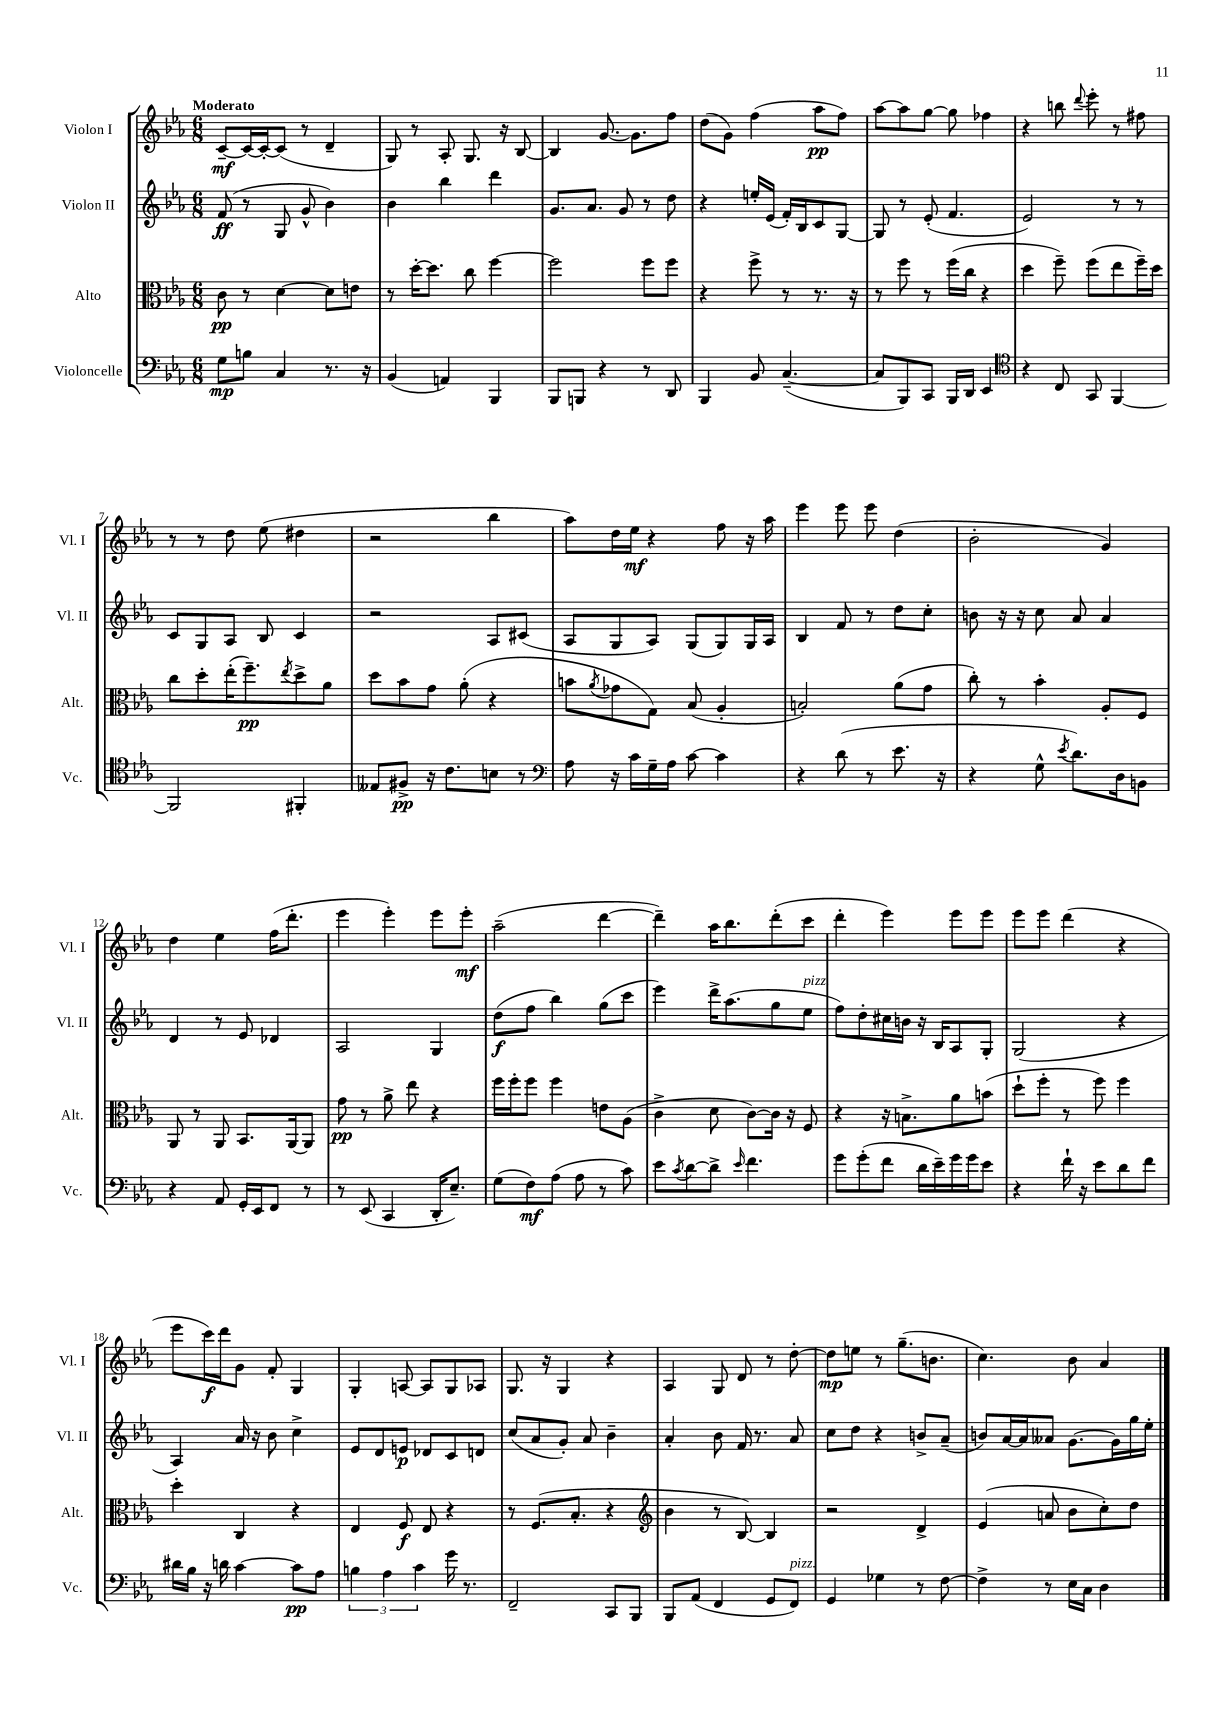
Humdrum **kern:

**kern	**dynam	**kern	**dynam	**kern	**dynam	**kern	**dynam
*part4	*part4	*part3	*part3	*part2	*part2	*part1	*part1
*staff4	*staff4	*staff3	*staff3	*staff2	*staff2	*staff1	*staff1
*I"Violoncelle	*	*I"Alto	*	*I"Violon II	*	*I"Violon I	*
*I'Vc.	*	*I'Alt.	*	*I'Vl. II	*	*I'Vl. I	*
*clefF4	*	*clefC3	*	*clefG2	*	*clefG2	*
*k[b-e-a-]	*	*k[b-e-a-]	*	*k[b-e-a-]	*	*k[b-e-a-]	*
*M6/8	*	*M6/8	*	*M6/8	*	*M6/8	*
=1	=1	=1	=1	=1	=1	=1	=1
!	!	!	!	!	!	!LO:TX:a:B:t=Moderato	!
8G\L	mp	8c\	pp	(8f/	ff	[8c~/L	mf
8Bn\J	.	8r	.	8r	.	16c/L_	.
.	.	.	.	.	.	16c'/J_	.
4C/	.	[4d\	.	8G/	.	(8c/J]	.
.	.	.	.	8g^^/	.	8r	.
8.r	.	8d\L]	.	4b-\)	.	4d~/	.
.	.	8en\J	.	.	.	.	.
16r	.	.	.	.	.	.	.
=2	=2	=2	=2	=2	=2	=2	=2
(4BB-/	.	8r	.	4b-\	.	8G/)	.
.	.	[16dd'\KL	.	.	.	8r	.
.	.	8.dd\J]	.	.	.	.	.
4AAn/)	.	.	.	4bb-\	.	8A-'/	.
.	.	8cc\	.	.	.	8.G/	.
4BBB-/	.	[4ff\	.	4ddd\	.	.	.
.	.	.	.	.	.	16r	.
.	.	.	.	.	.	[8B-/	.
=3	=3	=3	=3	=3	=3	=3	=3
8BBB-/L	.	2ff\]	.	8.g/L	.	4B-/]	.
8BBBn/J	.	.	.	.	.	.	.
.	.	.	.	8.a-/J	.	.	.
4r	.	.	.	.	.	[8.g/	.
.	.	.	.	8g/	.	.	.
.	.	.	.	.	.	8.g\L]	.
8r	.	8ff\L	.	8r	.	.	.
8DD/	.	8ff\J	.	8dd\	.	8ff\J	.
=4	=4	=4	=4	=4	=4	=4	=4
4BBB-/	.	4r	.	4r	.	(8dd\L	.
.	.	.	.	.	.	8g\J)	.
8BB-/	.	8ff^\	.	16een'/LL	.	(4ff\	.
.	.	.	.	(16e-/JJ	.	.	.
([4.C~/	.	8r	.	16f'/LL)	.	.	.
.	.	.	.	16B-/J	.	.	.
.	.	8.r	.	8c/	.	8aa-\L	pp
.	.	.	.	[8G/J	.	8ff\J)	.
.	.	16r	.	.	.	.	.
=5	=5	=5	=5	=5	=5	=5	=5
8C/L]	.	8r	.	8G/]	.	[8aa-\L	.
8BBB-/)	.	8ff\	.	8r	.	8aa-\]	.
8CC/J	.	8r	.	(8e-'/	.	[8gg\J	.
16BBB-/LL	.	(16ff\LL	.	4.f/	.	8gg\]	.
16DD/JJ	.	16cc\JJ	.	.	.	.	.
4EE-/	.	4r	.	.	.	4ff-X\	.
=6	=6	=6	=6	=6	=6	=6	=6
*clefC4	*	*	*	*	*	*	*
4r	.	4dd\	.	2e-/)	.	4r	.
8C/	.	8ff~\)	.	.	.	8bbn\	.
.	.	.	.	.	.	8qqddd/	.
8GG/	.	(8ff\L	.	.	.	8eee-'\	.
[4FF/	.	8ee-\	.	8r	.	8r	.
.	.	16ff~\L)	.	8r	.	8ff#X\	.
.	.	16dd\JJ	.	.	.	.	.
!!LO:LB:g=z
=7	=7	=7	=7	=7	=7	=7	=7
2FF/]	.	8cc\L	.	8c/L	.	8r	.
.	.	8dd'\	.	8G/	.	8r	.
.	.	(16ee-'\K	.	8A-/J	.	8dd\	.
.	.	8.ff~\)	pp	.	.	.	.
.	.	.	.	8B-/	.	(8ee-\	.
.	.	8qee-/	.	.	.	.	.
4FF#X'/	.	8dd^\	.	4c/	.	4dd#X\	.
.	.	8a-\J	.	.	.	.	.
=8	=8	=8	=8	=8	=8	=8	=8
8E--X/L	.	8dd\L	.	2r	.	2r	.
8F#X^/J	pp	8b-\	.	.	.	.	.
16r	.	8g\J	.	.	.	.	.
8.c\L	.	.	.	.	.	.	.
.	.	(8a-'\	.	.	.	.	.
8Bn\J	.	4r	.	8A-/L	.	4bb-\	.
8r	.	.	.	(8c#X/J	.	.	.
=9	=9	=9	=9	=9	=9	=9	=9
*clefF4	*	*	*	*	*	*	*
8A-\	.	8bn\L	.	8A-/L	.	8aa-\L)	.
.	.	8qa-/	.	.	.	.	.
16r	.	8g-X\	.	8G/	.	16dd\L	.
16c\LL	.	.	.	.	.	16ee-\JJ	mf
16G~\	.	8G\J)	.	8A-/J)	.	4r	.
16A-\JJ	.	.	.	.	.	.	.
[8c\	.	(8B-/	.	(8G/L	.	.	.
4c\]	.	4A-'/	.	8G/)	.	8ff\	.
.	.	.	.	16G/L	.	16r	.
.	.	.	.	16A-/JJ	.	16aa-\	.
=10	=10	=10	=10	=10	=10	=10	=10
4r	.	2Bn'/)	.	4B-/	.	4eee-\	.
(8d\	.	.	.	8f/	.	8eee-\	.
8r	.	.	.	8r	.	8eee-\	.
8.e-\	.	(8a-\L	.	8dd\L	.	(4dd\	.
.	.	8g\J	.	8cc'\J	.	.	.
16r	.	.	.	.	.	.	.
=11	=11	=11	=11	=11	=11	=11	=11
4r	.	8cc'\)	.	8bn\	.	2b-'\	.
.	.	8r	.	16r	.	.	.
.	.	.	.	16r	.	.	.
8G^^\	.	4b-'\	.	8cc\	.	.	.
8qe-/	.	.	.	.	.	.	.
8.d\L)	.	.	.	8a-/	.	.	.
.	.	8A-'/L	.	4a-/	.	4g/)	.
16D\k	.	.	.	.	.	.	.
8BBn\J	.	8F/J	.	.	.	.	.
!!LO:LB:g=z
=12	=12	=12	=12	=12	=12	=12	=12
4r	.	8AA-/	.	4d/	.	4dd\	.
.	.	8r	.	.	.	.	.
8AA-/	.	8AA-/	.	8r	.	4ee-\	.
16GG'/LL	.	8.BB-/L	.	8e-/	.	.	.
16EE-/J	.	.	.	.	.	.	.
8FF/J	.	.	.	4d-X/	.	(16ff\KL	.
.	.	[16AA-/k	.	.	.	8.ddd'\J	.
8r	.	8AA-/J]	.	.	.	.	.
=13	=13	=13	=13	=13	=13	=13	=13
8r	.	8g\	pp	2A-/	.	4eee-\	.
(8EE-/	.	8r	.	.	.	.	.
4CC/	.	8a-^\	.	.	.	4eee-'\)	.
.	.	8ee-\	.	.	.	.	.
16DD'/KL	.	4r	.	4G/	.	8eee-\L	.
8.E-~/J)	.	.	.	.	.	.	.
.	.	.	.	.	.	8eee-'\J	mf
=14	=14	=14	=14	=14	=14	=14	=14
(8G\L	.	16ff\LL	.	(8dd\L	f	(2aa-~\	.
.	.	16ff'\J	.	.	.	.	.
8F\)	mf	8ff\J	.	8ff\J	.	.	.
(8A-\J	.	4ff\	.	4bb-\)	.	.	.
8A-\	.	.	.	.	.	.	.
8r	.	8en\L	.	(8gg\L	.	[4ddd\	.
8c\)	.	(8A-\J	.	8ccc\J	.	.	.
=15	=15	=15	=15	=15	=15	=15	=15
8e-\L	.	4c^\	.	4eee-\)	.	4ddd~\])	.
8qc/	.	.	.	.	.	.	.
[8d\	.	.	.	.	.	.	.
8d^\J]	.	8d\	.	16ddd^\KL	.	16aa-\KL	.
.	.	.	.	(8.aa-\	.	8.bb-\	.
16qqe-/	.	.	.	.	.	.	.
4.f\	.	[8c\L)	.	.	.	.	.
.	.	16c\Jk]	.	8gg\	.	(8ddd'\	.
.	.	16r	.	.	.	.	.
!	!	!	!	!LO:TX:a:i:t=pizz.	!	!	!
.	.	8F/	.	8ee-\J	.	8ccc\J	.
=16	=16	=16	=16	=16	=16	=16	=16
8g\L	.	4r	.	8ff\L)	.	4ddd'\	.
(8g'\	.	.	.	8dd'\	.	.	.
8f\J	.	16r	.	16cc#X\L	.	4eee-\)	.
.	.	8.Bn^\L	.	16bn\JJ	.	.	.
16d\LL	.	.	.	16r	.	.	.
16e-~\)	.	.	.	16B-/KL	.	.	.
16g\	.	8a-\	.	8A-/	.	8eee-\L	.
16g\J	.	.	.	.	.	.	.
8e-\J	.	(8bn\J	.	8G'/J	.	8eee-\J	.
=17	=17	=17	=17	=17	=17	=17	=17
4r	.	8dd`\L	.	(2G/	.	8eee-\L	.
.	.	8ff'\J	.	.	.	8eee-\J	.
16f`\	.	8r	.	.	.	(4ddd\	.
16r	.	.	.	.	.	.	.
8e-\L	.	8ff\)	.	.	.	.	.
8d\	.	4ff\	.	4r	.	4r	.
8f\J	.	.	.	.	.	.	.
!!LO:LB:g=z
=18	=18	=18	=18	=18	=18	=18	=18
16d#X\LL	.	4dd'\	.	4A-/)	.	8eee-\L	.
16B-\JJ	.	.	.	.	.	.	.
16r	.	.	.	.	.	16ccc\L)	f
16dn\	.	.	.	.	.	16ddd\J	.
[4c\	.	4C/	.	16a-/	.	8g\J	.
.	.	.	.	16r	.	.	.
.	.	.	.	8b-\	.	8f'/	.
8c\L]	pp	4r	.	4cc^\	.	4G/	.
8A-\J	.	.	.	.	.	.	.
=19	=19	=19	=19	=19	=19	=19	=19
6Bn\	.	4E-/	.	8e-/L	.	4G'/	.
.	.	.	.	8d/	.	.	.
6A-\	.	.	.	.	.	.	.
.	.	8F/	f	8en/J	p	[8An/	.
6c\	.	.	.	.	.	.	.
.	.	8E-/	.	8d-X/L	.	8A/L]	.
16g\	.	4r	.	8c/	.	8G/	.
8.r	.	.	.	.	.	.	.
.	.	.	.	8dn/J	.	8A-X/J	.
=20	=20	=20	=20	=20	=20	=20	=20
2FF~/	.	8r	.	(8cc/L	.	8.G/	.
.	.	(8.F/L	.	8a-/	.	.	.
.	.	.	.	.	.	16r	.
.	.	.	.	8g'/J)	.	4G/	.
.	.	8.B-'/J	.	.	.	.	.
.	.	.	.	8a-/	.	.	.
8CC/L	.	4r	.	4b-~\	.	4r	.
8BBB-/J	.	.	.	.	.	.	.
=21	=21	=21	=21	=21	=21	=21	=21
*	*	*clefG2	*	*	*	*	*
8BBB-/L	.	4b-\	.	4a-'/	.	4A-/	.
(8AA-/J	.	.	.	.	.	.	.
4FF/	.	8r	.	8b-\	.	8G/	.
.	.	[8B-/)	.	16f/	.	8d/	.
.	.	.	.	8.r	.	.	.
8GG/L	.	4B-/]	.	.	.	8r	.
!LO:TX:a:i:t=pizz.	!	!	!	!	!	!	!
8FF/J)	.	.	.	8a-/	.	[8dd'\	.
=22	=22	=22	=22	=22	=22	=22	=22
4GG/	.	2r	.	8cc\L	.	8dd\L]	mp
.	.	.	.	8dd\J	.	8een\J	.
4G-X\	.	.	.	4r	.	8r	.
.	.	.	.	.	.	(8.gg~\L	.
8r	.	4d^/	.	8bn^/L	.	.	.
.	.	.	.	.	.	8.bn\J	.
[8F\	.	.	.	(8a-~/J	.	.	.
=23	=23	=23	=23	=23	=23	=23	=23
4F^\]	.	(4e-/	.	8bn/L)	.	4.cc\)	.
.	.	.	.	[16a-/L	.	.	.
.	.	.	.	16a-/J]	.	.	.
8r	.	8an/	.	8a--X/J	.	.	.
16E-\LL	.	8b-\L	.	[8.g\L	.	8b-\	.
16C\JJ	.	.	.	.	.	.	.
4D\	.	8cc'\)	.	.	.	4a-/	.
.	.	.	.	16g\L]	.	.	.
.	.	8dd\J	.	16gg\	.	.	.
.	.	.	.	16ee-'\JJ	.	.	.
==	==	==	==	==	==	==	==
*-	*-	*-	*-	*-	*-	*-	*-
